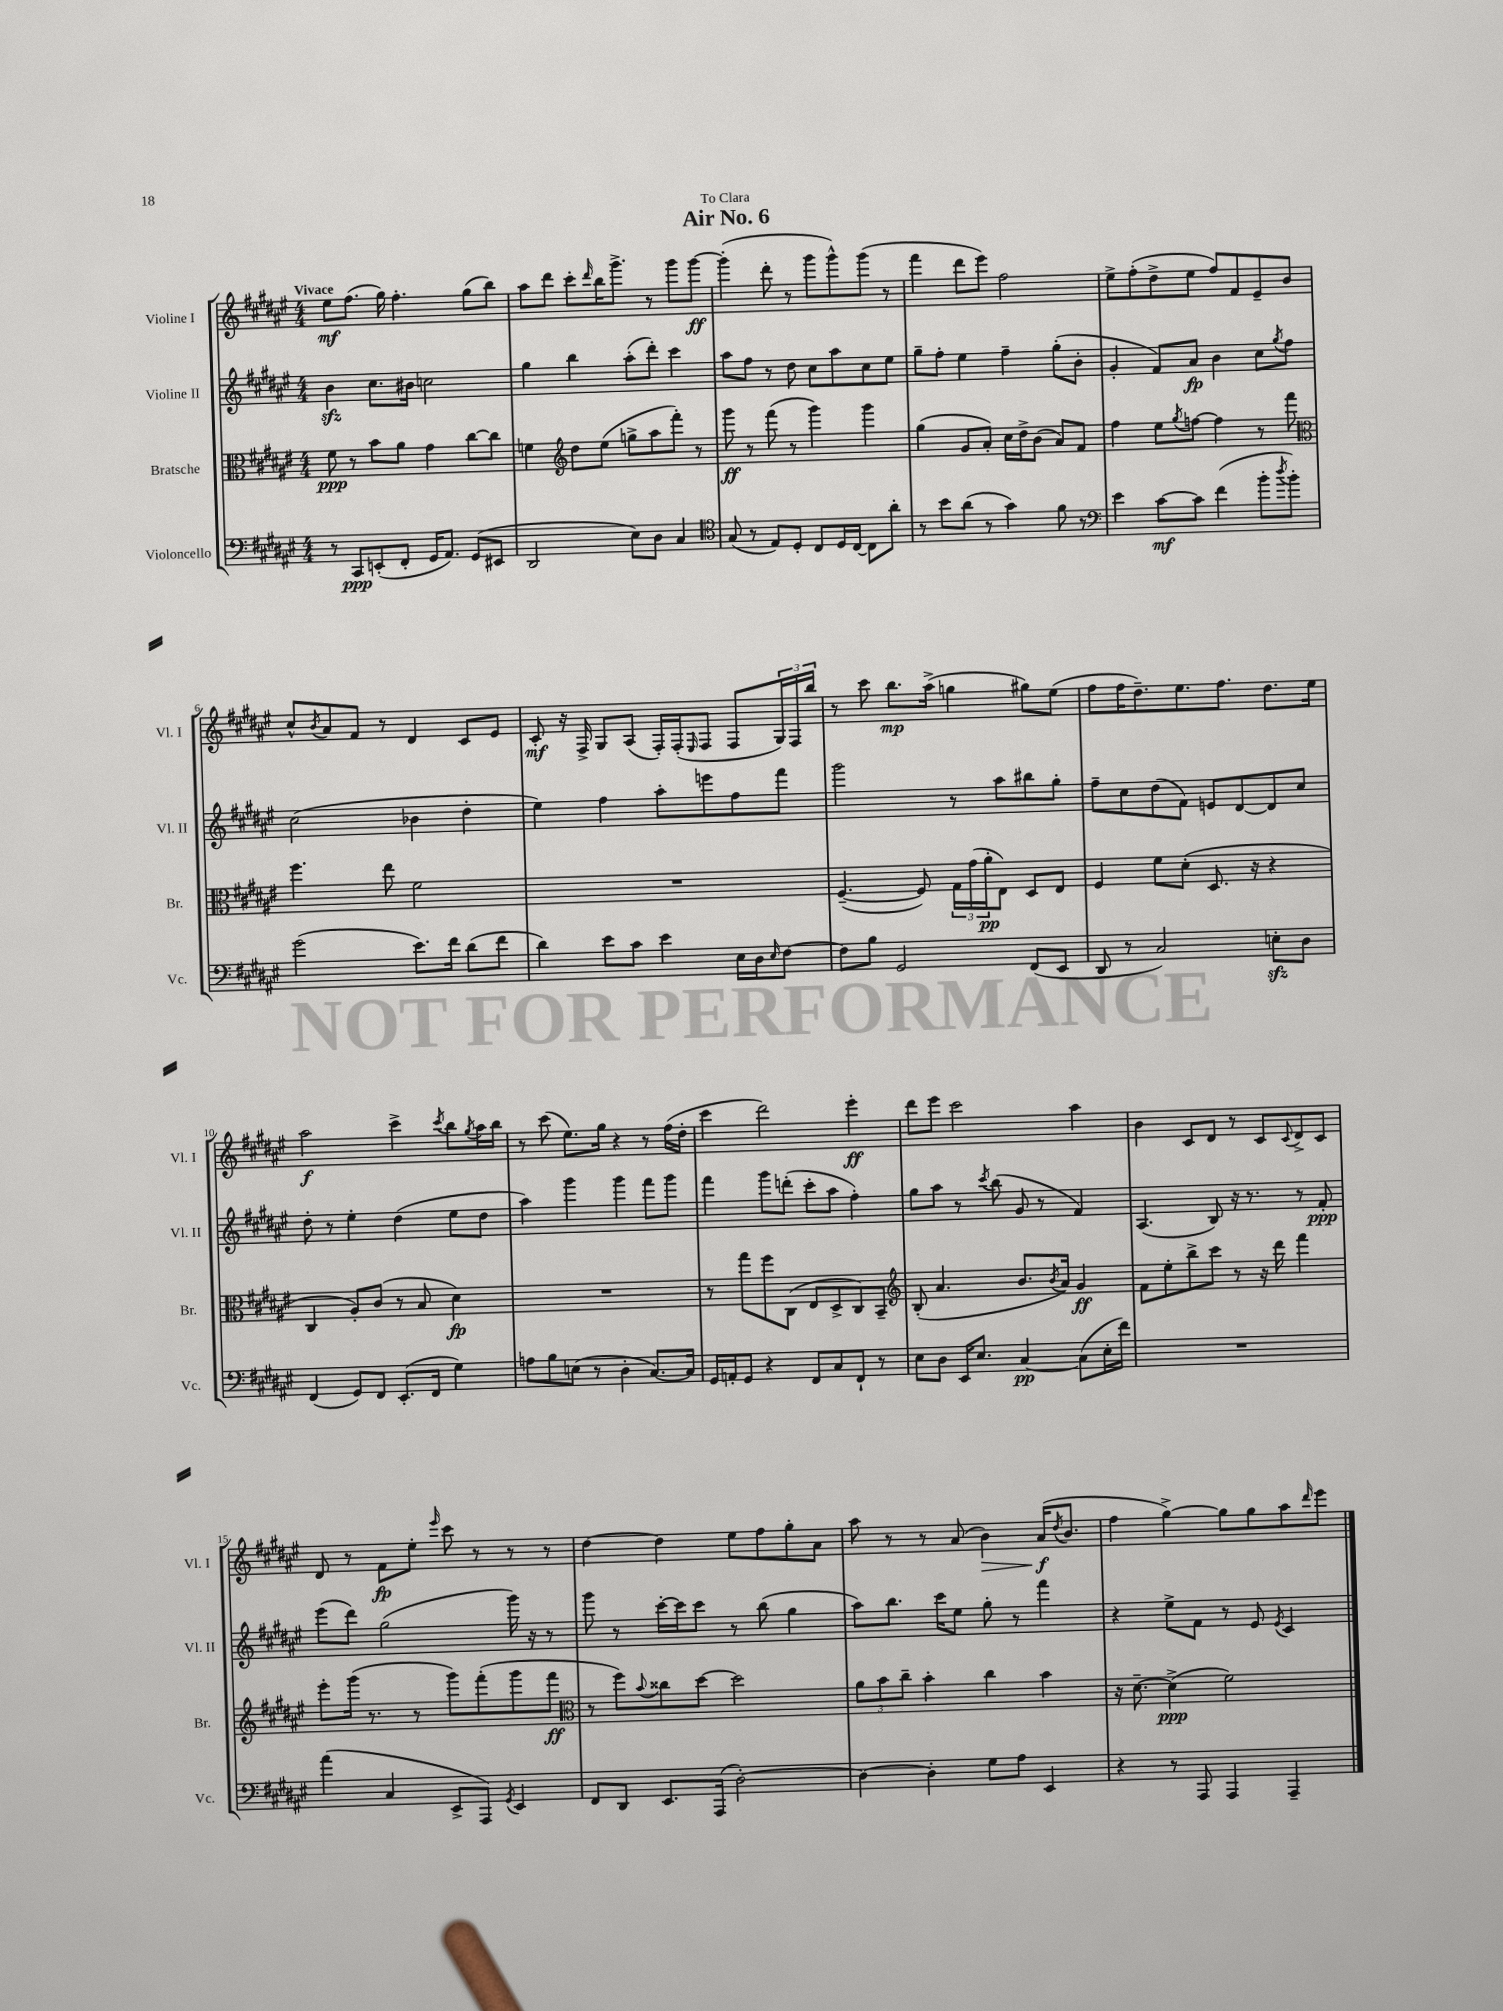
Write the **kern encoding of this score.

**kern	**kern	**kern	**kern
*staff4	*staff3	*staff2	*staff1
*clefF4	*clefC3	*clefG2	*clefG2
*k[f#c#g#d#a#e#]	*k[f#c#g#d#a#e#]	*k[f#c#g#d#a#e#]	*k[f#c#g#d#a#e#]
*M4/4	*M4/4	*M4/4	*M4/4
8r	8f#	4b	8ee#
8CC#	8r	.	(8.ff#
(8EE'	8b	8.cc#	.
.	.	.	16gg#)
8FF#'	8a#	.	4.ff#'
.	.	16b#	.
16GG#	4g#	2cc	.
8.AA#)	.	.	.
(8GG#	[8cc#	.	(8gg#
8EE#	8cc#]	.	8bb)
=	=	=	=
2DD#	4f	4gg#	8aa#
.	.	.	8ddd#
*	*clefG2	*	*
.	8dd#	4bb	8ccc#'
.	.	.	16qqddd#
.	(8ee#	.	16bb
.	.	.	8.ggg#^
8E#)	8gg^	(8aa#'	.
8D#	8aa#	8ddd#')	8r
4C#	8fff#')	4ccc#	8ggg#
.	8r	.	[8ggg#
=	=	=	=
*clefC4	*	*	*
(8G#	8ggg#	8aa#	(4ggg#']
8r	8r	8ff#	.
8E#)	(8fff#	8r	8ddd#'
8D#'	8r	8dd#	8r
8C#	4ggg#)	8cc#	8ggg#
16D#	.	8aa#	8ggg#^^)
[16C#	.	.	.
8C#]	4ggg#	8cc#	(8ggg#
8a#'	.	8ee#	8r
=	=	=	=
8r	(4gg#	8gg#~	4fff#
8b	.	8ff#'	.
(8a#	8g#	4ee#	8ddd#
8r	8a#')	.	8eee#)
4g#)	16cc#	4ff#~	2ff#
.	16dd#^	.	.
.	(8b	.	.
8f#	8a#)	(8gg#'	.
8r	8f#	8b'	.
=	=	=	=
*clefF4	*	*	*
4e#	4ff#	4g#'	8ee#^
.	.	.	(8ff#'
[8c#	8ee#	8f#)	8dd#^
.	8qgg#	.	.
8c#]	[8ff	8a#	8ee#
(4f#	4ff]	4b	8ff#)
.	.	.	8f#
8b'	8r	8cc#	8e#~
8qdd#	.	8qgg#	.
8b')	8fff#	8ff#	8b
=	=	=	=
*	*clefC3	*	*
(2g#	4.ff#	(2cc#	8cc#^^
.	.	.	8qb
.	.	.	8a#
.	.	.	8f#
.	8ee#	.	8r
8.e#)	2f#	4b-	4d#
16f#	.	.	.
(8d#	.	4dd#'	8c#
8f#	.	.	8e#
=	=	=	=
4d#)	1r	4ee#)	8c#'
.	.	.	16r
.	.	.	16F#^
8e#	.	4ff#	8G#
8c#	.	.	(8A#
4e#	.	8aa#'	16F#')
.	.	.	(16F#'
.	.	.	16qqE#
.	.	8eee	8F#
16E#	.	8ff#	8F#
16D#	.	.	.
16qqE#	.	.	.
[8F#	.	8fff#	24G#)
.	.	.	24F#
.	.	.	24bb
=	=	=	=
8F#]	([4.F#~	2ggg#	8r
8B	.	.	8ccc#
2GG#	.	.	8.bb
.	8F#])	.	.
.	.	.	(16aa#^
.	24G#	8r	4gg
.	(24g#	.	.
.	24a#'	.	.
.	8E#)	8aa#	.
(8FF#	8D#	8bb#	8gg#)
8EE#	8E#	8gg#'	(8ee#
=	=	=	=
8DD#	4F#	8ff#~	8ff#
8r	.	8cc#	16ff#
.	.	.	8.dd#~)
2C#)	8f#	(8dd#	.
.	(8d#'	8f#)	8.ee#
.	8.D#	8e	.
.	.	.	8.ff#
.	.	[8d#	.
.	16r	.	.
8E'	4r	8d#]	8.dd#
8D#	.	8cc#	.
.	.	.	16ee#
=	=	=	=
(4FF#	4C#	8dd#'	2aa#
.	.	8r	.
8GG#)	8A#')	4ee#'	.
8FF#	(8c#	.	.
(8.EE#'	8r	(4dd#	4ccc#^
.	8B	.	.
16FF#	.	.	.
.	.	.	8qccc#
4G#)	4d#)	8ee#	8bb
.	.	.	8qgg#
.	.	8dd#	16aa#
.	.	.	16bb
=	=	=	=
8A	1r	4aa#)	8r
8B	.	.	(8ccc#
(8E	.	4ggg#	8.ee#)
8r	.	.	.
.	.	.	16gg#
4D#'	.	4ggg#	4r
[8.C#)	.	8fff#	8r
.	.	8ggg#	(16ff#
16C#]	.	.	16dd#'
=	=	=	=
16GG#	8r	4fff#	4ccc#
16AA'	.	.	.
8GG#	8gg#	.	.
4r	8ff#	8ggg#	2ddd#)
.	(8C#	(8ddd'	.
8FF#	8E#	8ccc#'	.
8C#	8D#^	8aa#	.
8FF#`	8C#)	4ff#')	4eee#'
8r	8BB~	.	.
=	=	=	=
*	*clefG2	*	*
8E#	(8B'	8gg#	8ddd#
8D#	4.a#	8aa#	8eee#
16EE#	.	8r	2ccc#
8.E#	.	.	.
.	.	8qccc#	.
.	.	(8bb	.
[4C#	8.b	8g#	.
.	.	8r	.
.	8qb	.	.
.	16a#)	.	.
(8C#]	4g#	4f#)	4aa#
16E#'	.	.	.
16f#)	.	.	.
=	=	=	=
1r	8f#	(4.A#	4b
.	8ee#'	.	.
.	8bb^	.	8c#
.	8ccc#	8B)	8d#
.	8r	16r	8r
.	.	8.r	.
.	16r	.	8c#
.	16ddd#	.	.
.	.	.	8qqc#
.	4fff#	8r	8d#^
.	.	8f#'	8c#
=	=	=	=
(4a#	8eee#'	(8eee#	8d#
.	(16ggg#	8ddd#)	8r
.	8.r	.	.
4C#	.	(2gg#	8f#
.	8r	.	8ee#'
.	.	.	16qqeee#
8EE#^	8ggg#)	.	8ccc#
8AAA#)	(8fff#'	.	8r
8qGG#	.	.	.
4EE#	8ggg#	16ggg#)	8r
.	.	16r	.
.	8fff#	8r	8r
=	=	=	=
*	*clefC3	*	*
8FF#	8r	8ggg#	[4dd#
8DD#	8ff#)	8r	.
.	8qqb	.	.
8.EE#	8cc##	[16ccc#'	4dd#]
.	.	16ccc#]	.
.	[8dd#	8ccc#	.
(16AAA#	.	.	.
[2D#')	2dd#]	8r	8ee#
.	.	(8bb	8ff#
.	.	4gg#	8gg#'
.	.	.	8a#
=	=	=	=
4D#_	12a#	8aa#)	8aa#
.	12b	.	.
.	.	8.bb	8r
.	12cc#~	.	.
4D#']	4b'	.	8r
.	.	16ccc#	.
.	.	8ee#	(8a#
8G#	4cc#	8gg#'	4b)
8A#	.	8r	.
4EE#	4b	4fff#	(16a#
.	.	.	8qdd#
.	.	.	8.b
=	=	=	=
4r	16r	4r	4ff#
.	[8.d#~	.	.
8r	(4d#^]	8ee#^	[4gg#^)
8AAA#	.	8f#	.
4AAA#	2f#)	8r	8gg#]
.	.	8e#	8gg#
.	.	8qe#	.
4AAA#~	.	4c#	8aa#
.	.	.	16qqddd#
.	.	.	8eee#
==	==	==	==
*-	*-	*-	*-
